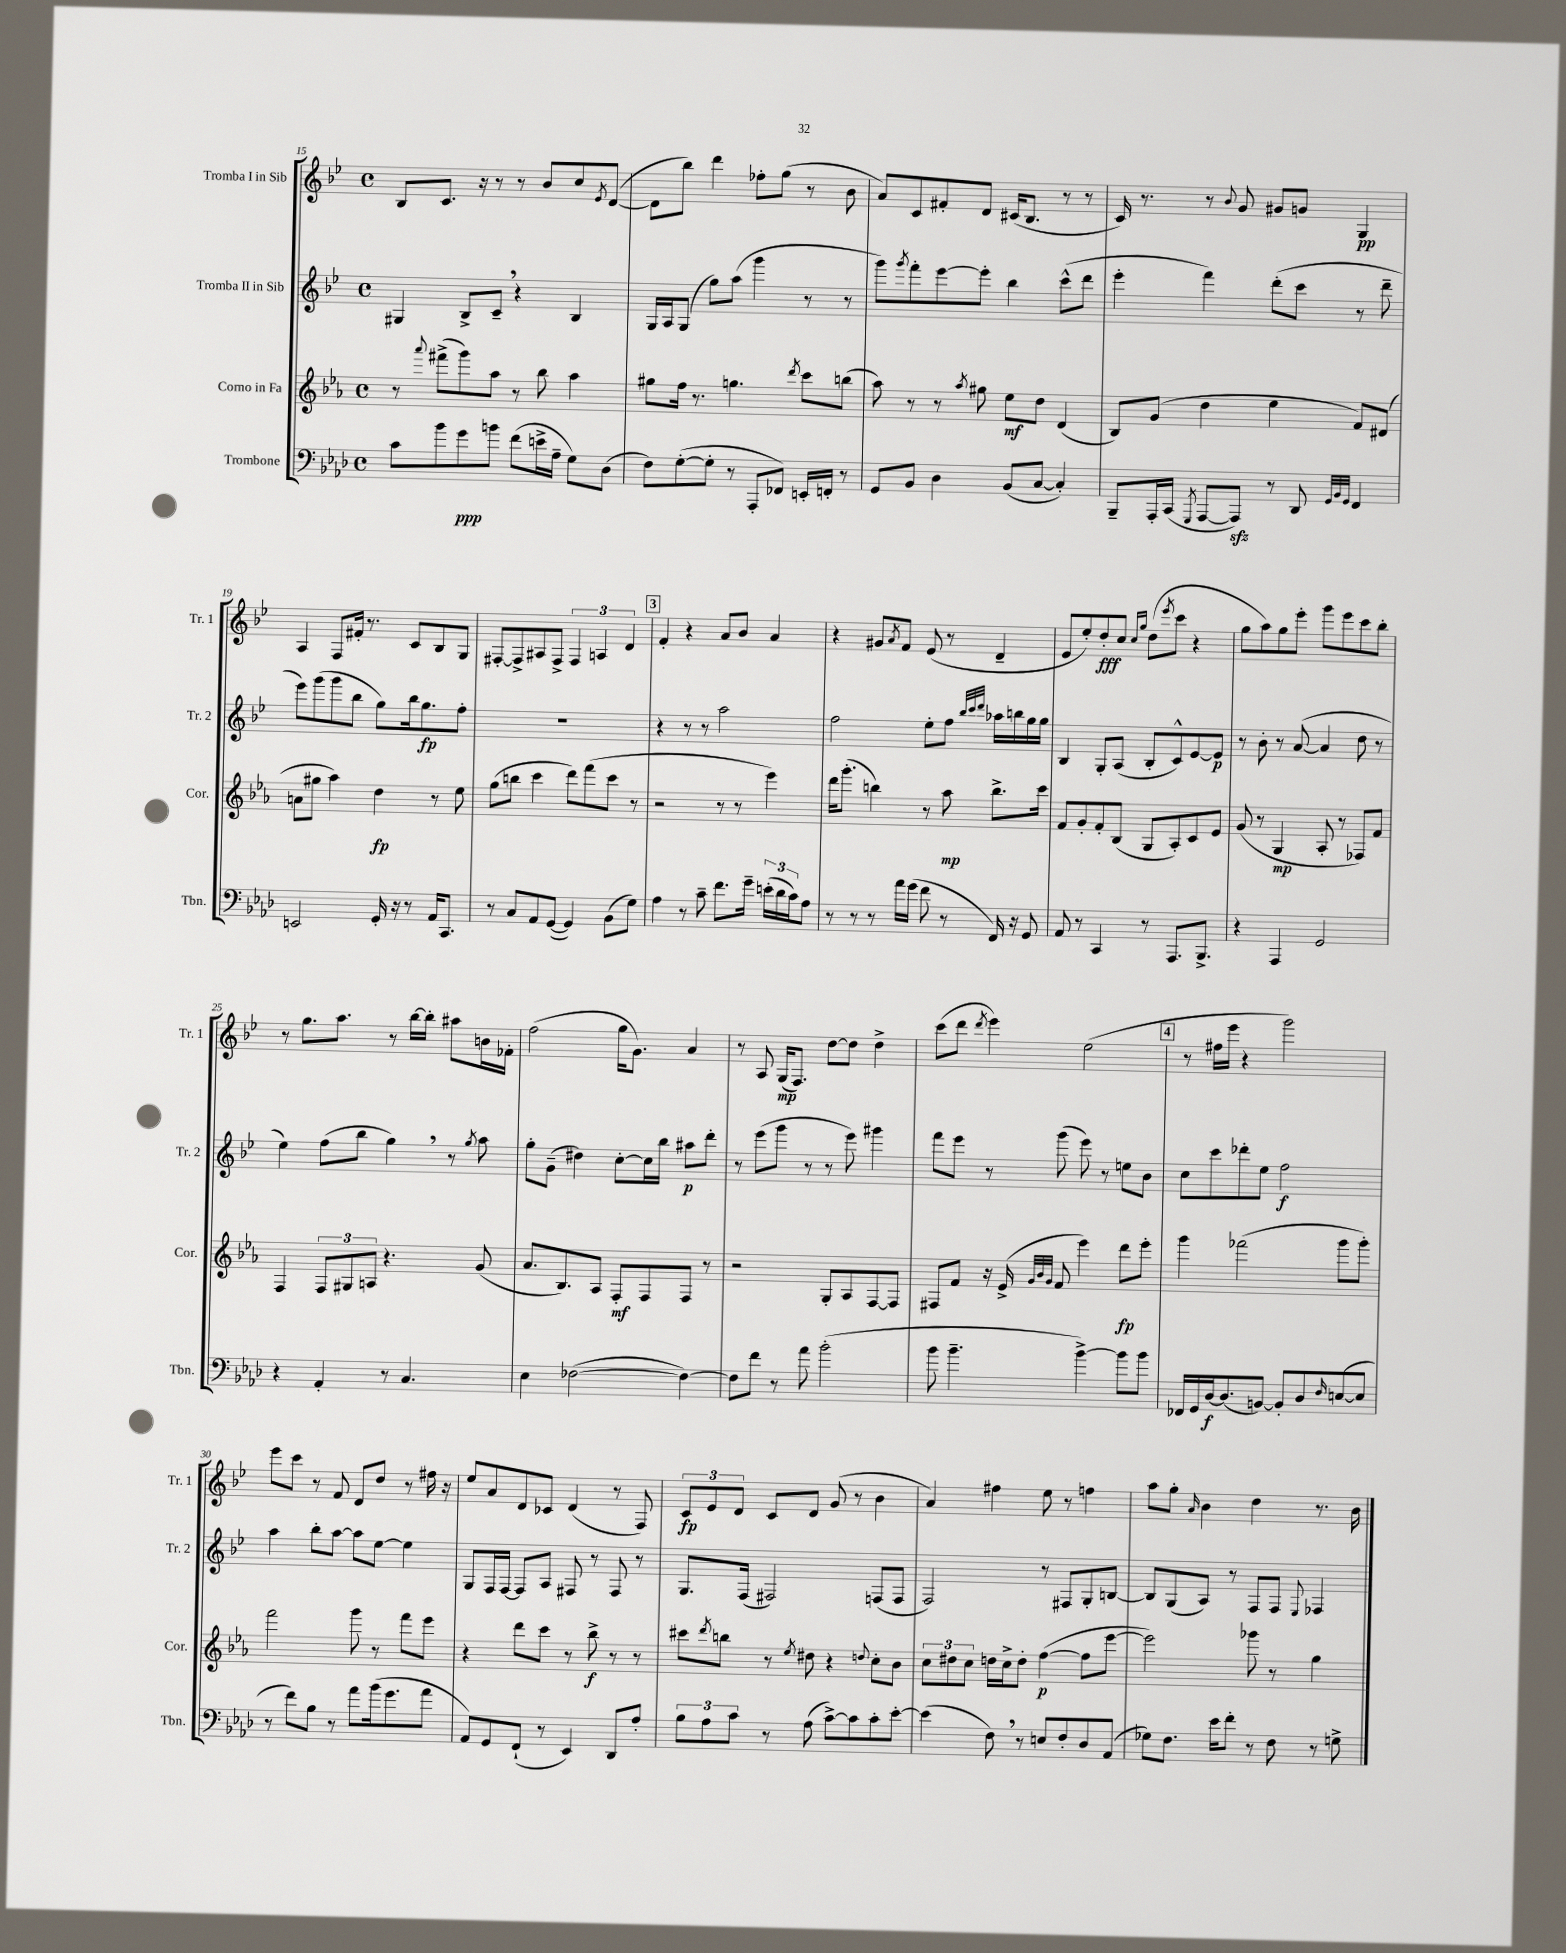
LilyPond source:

<<
\new StaffGroup <<
\new Staff = "s0" \with { instrumentName = "Tromba I in Sib" shortInstrumentName = "Tr. 1" } {
    \clef treble \key bes \major \defaultTimeSignature \time 4/4
    bes8 c'8. r16 r8 r8 bes'8 c''8 \acciaccatura { ees'8 } d'8~( |
    d'8 bes''8) d'''4 fes''8-. g''8( r8 bes'8 |
    a'8) c'8 fis'8-. d'8 cis'16( bes8. r8 r8 |
    c'16) r8. r8 \appoggiatura { bes'8 } g'8 gis'8 g'8 g4\pp |
    a4 f8 fis'16-. r8. c'8 bes8 g8 |
    fis8~-. fis8-> ais8 fis8-> \tuplet 3/2 { fis4 a4 d'4 } |
    \mark \markup { \box "3" } f'4-. r4 a'8 bes'8 a'4 |
    r4 gis'8 \acciaccatura { a'8 } f'8 ees'8( r8 d'4-- |
    ees'8 ees''8-.) d''8-.\fff c''8 \grace { c''16 g''16 } d''8( \acciaccatura { ees'''8 } c'''8 r4 |
    g''8 a''8) g''8 ees'''8-. g'''8 ees'''8 c'''8 bes''8-. |
    r8 g''8. a''8. r8 bes''16~ bes''16-. ais''8 b'16 fes'16-. |
    f''2( g''16 g'8.) a'4 |
    r8 a8 g16\mp( f8.) d''8~ d''8 d''4-> |
    c'''8( d'''8 \acciaccatura { d'''8 } ees'''4) ees''2( |
    \mark \markup { \box "4" } r8 fis''16 ees'''16 r4 g'''2) |
    ees'''8 c'''8 r8 f'8 d'8 d''8 r8 fis''16 r16 |
    ees''8 a'8 d'8 ces'8 d'4( r8 f8) |
    \tuplet 3/2 { c'8\fp ees'8 d'8 } c'8 d'8 g'8( r8 bes'4 |
    a'4) fis''4 ees''8 r8 f''4 |
    a''8 g''8-. \grace { a'16 } bes'4 d''4 r8. bes'16 \bar "|." |
}
\new Staff = "s1" \with { instrumentName = "Tromba II in Sib" shortInstrumentName = "Tr. 2" } {
    \clef treble \key bes \major \defaultTimeSignature \time 4/4
    gis4 bes8-> c'8-- \breathe r4 bes4 |
    g16 a16 g8( g''8) a''8( g'''4 r8 r8 |
    g'''8) \acciaccatura { g'''8 } f'''8-. ees'''8~ ees'''8-. bes''4 c'''8-^( d'''8 |
    ees'''4-. f'''4) d'''8-.( c'''8 r8 d'''8-- |
    ees'''8) g'''8( g'''8 bes''8 g''8) bes''16 g''8.\fp f''8-. |
    R1 |
    \mark \markup { \box "3" } r4 r8 r8 a''2 |
    f''2 ees''8-. f''8 \grace { bes''32 c'''32 d'''32 } aes''16 b''16 g''16 g''16 |
    bes4 g8-. a8( bes8-. c'8-^) ees'8~ ees'8\p |
    r8 bes'8-. r8 a'8~( a'4 d''8 r8 |
    ees''4) f''8( bes''8 g''4) \breathe r8 \acciaccatura { g''8 } a''8 |
    g''8-. g'8--( dis''4) c''8~-. c''16 bes''16 ais''8\p d'''8-. |
    r8 ees'''8( g'''8 r8 r8 ees'''8) gis'''4 |
    f'''8 ees'''8 r8 g'''8( ees'''8) r8 e''8 bes'8 |
    \mark \markup { \box "4" } c''8 c'''8 des'''8-. ees''8 f''2\f |
    a''4 bes''8-. a''8~ a''8 ees''8~ ees''4 |
    g8 f16 f16~ f8 a8 fis8 r8 fis8 r8 |
    g8. f16( fis2) f8( f8 |
    f2) r8 fis8 g8-. b8~ |
    b8 g8( a8) r8 f8 f8 \appoggiatura { ees8 } fes4 \bar "|." |
}
\new Staff = "s2" \with { instrumentName = "Corno in Fa" shortInstrumentName = "Cor." } {
    \clef treble \key ees \major \defaultTimeSignature \time 4/4
    r8 \appoggiatura { aes'''8 } fis'''8->( g'''8) aes''8 r8 bes''8 aes''4 |
    gis''8 f''16 r8. g''4. \acciaccatura { d'''8 } c'''8 b''8( |
    aes''8) r8 r8 \acciaccatura { aes''8 } gis''8 ees''8\mf d''8 d'4( |
    bes8) g'8( d''4 ees''4 f'8) dis'8( |
    a'8 gis''8 aes''4) d''4\fp r8 ees''8 |
    g''8( b''8 c'''4 d'''8) f'''8( c'''8 r8 |
    \mark \markup { \box "3" } r2 r8 r8 ees'''4) |
    d'''16 g'''8.-.( b''4) r8 aes''8\mp b''8.-> c'''16 |
    f'8 g'8-. f'8-. bes8( g8 aes8-.) c'8 ees'8 |
    g'8( r8 g4\mp aes8-. r8 fes8) f'8 |
    f4 \tuplet 3/2 { f8 gis8 a8 } r4. g'8( |
    aes'8. bes8.) aes8 f8-.\mf f8 f8 r8 |
    r2 g8-. aes8 f8~ f8 |
    fis8 f'8 r16 ees'16->( \grace { g'32 bes'32 g'32 } f'8 ees'''4) d'''8\fp ees'''8-. |
    \mark \markup { \box "4" } g'''4 fes'''2( g'''8 g'''8-.) |
    f'''2 g'''8 r8 f'''8 ees'''8 |
    r4 d'''8 c'''8 r8 bes''8->\f r8 r8 |
    cis'''8 \acciaccatura { d'''8 } b''8 r8 \acciaccatura { ees''8 } dis''8 r4 \appoggiatura { d''8 } c''8-. bes'8 |
    \tuplet 3/2 { c''8 dis''8 c''8 } d''16 c''16-> d''8-. f''4~\p( f''8 ees'''8~ |
    ees'''2) ges'''8 r8 g''4 \bar "|." |
}
\new Staff = "s3" \with { instrumentName = "Trombone" shortInstrumentName = "Tbn." } {
    \clef bass \key aes \major \defaultTimeSignature \time 4/4
    c'8 bes'8 g'8\ppp b'8 f'8( e'16-> aes16-- g8) des8( |
    f8) g8~-.( g8-. r8 aes,,8-. fes,8) e,16-. f,16-. r8 |
    g,8 bes,8 des4 bes,8( c8~ c4-.) |
    bes,,8-- aes,,16-. c,16( \acciaccatura { g,,8 } aes,,8~ aes,,8\sfz) r8 des,8 \grace { g,32 bes,32 g,32 } f,4 |
    e,2 g,16-. r16 r8 aes,16 c,8. |
    r8 c8 aes,8 g,8~( g,4) bes,8( g8) |
    \mark \markup { \box "3" } aes4 r8 c'8-- f'8. g'16-- \tuplet 3/2 { e'16-.( des'16 c'16) } aes8 |
    r8 r8 r8 aes'16 g'16( f'8 r8 f,16) r16 g,8 |
    aes,8 r8 c,4 r8 aes,,8. bes,,8.-> |
    r4 aes,,4 g,2 |
    r4 aes,4-. r8 c4. |
    ees4 fes2~( fes4~) |
    fes8 f'8 r8 aes'8 bes'2-.( |
    bes'8 bes'4.-- bes'4~->) bes'8 bes'8 |
    \mark \markup { \box "4" } fes,16 g,16 des16~\f des8.( b,8~) b,8-. des8 \grace { f16 } e8~( e8 |
    r8 f'8) bes8 r8 aes'8 bes'16( g'8. aes'8 |
    aes,8) g,8 f,8-!( r8 ees,4) des,8 aes8-. |
    \tuplet 3/2 { bes8 aes8 c'8 } r8 aes8( c'8~->) c'8 c'8-. ees'8~-. |
    ees'4( f8) \breathe r8 e8 f8-. des8 aes,8( |
    ges8) f8. ees'16 f'8-. r8 f8 r8 g8-> \bar "|." |
}
>>
>>
\layout { \context { \Score currentBarNumber = #15 } }
